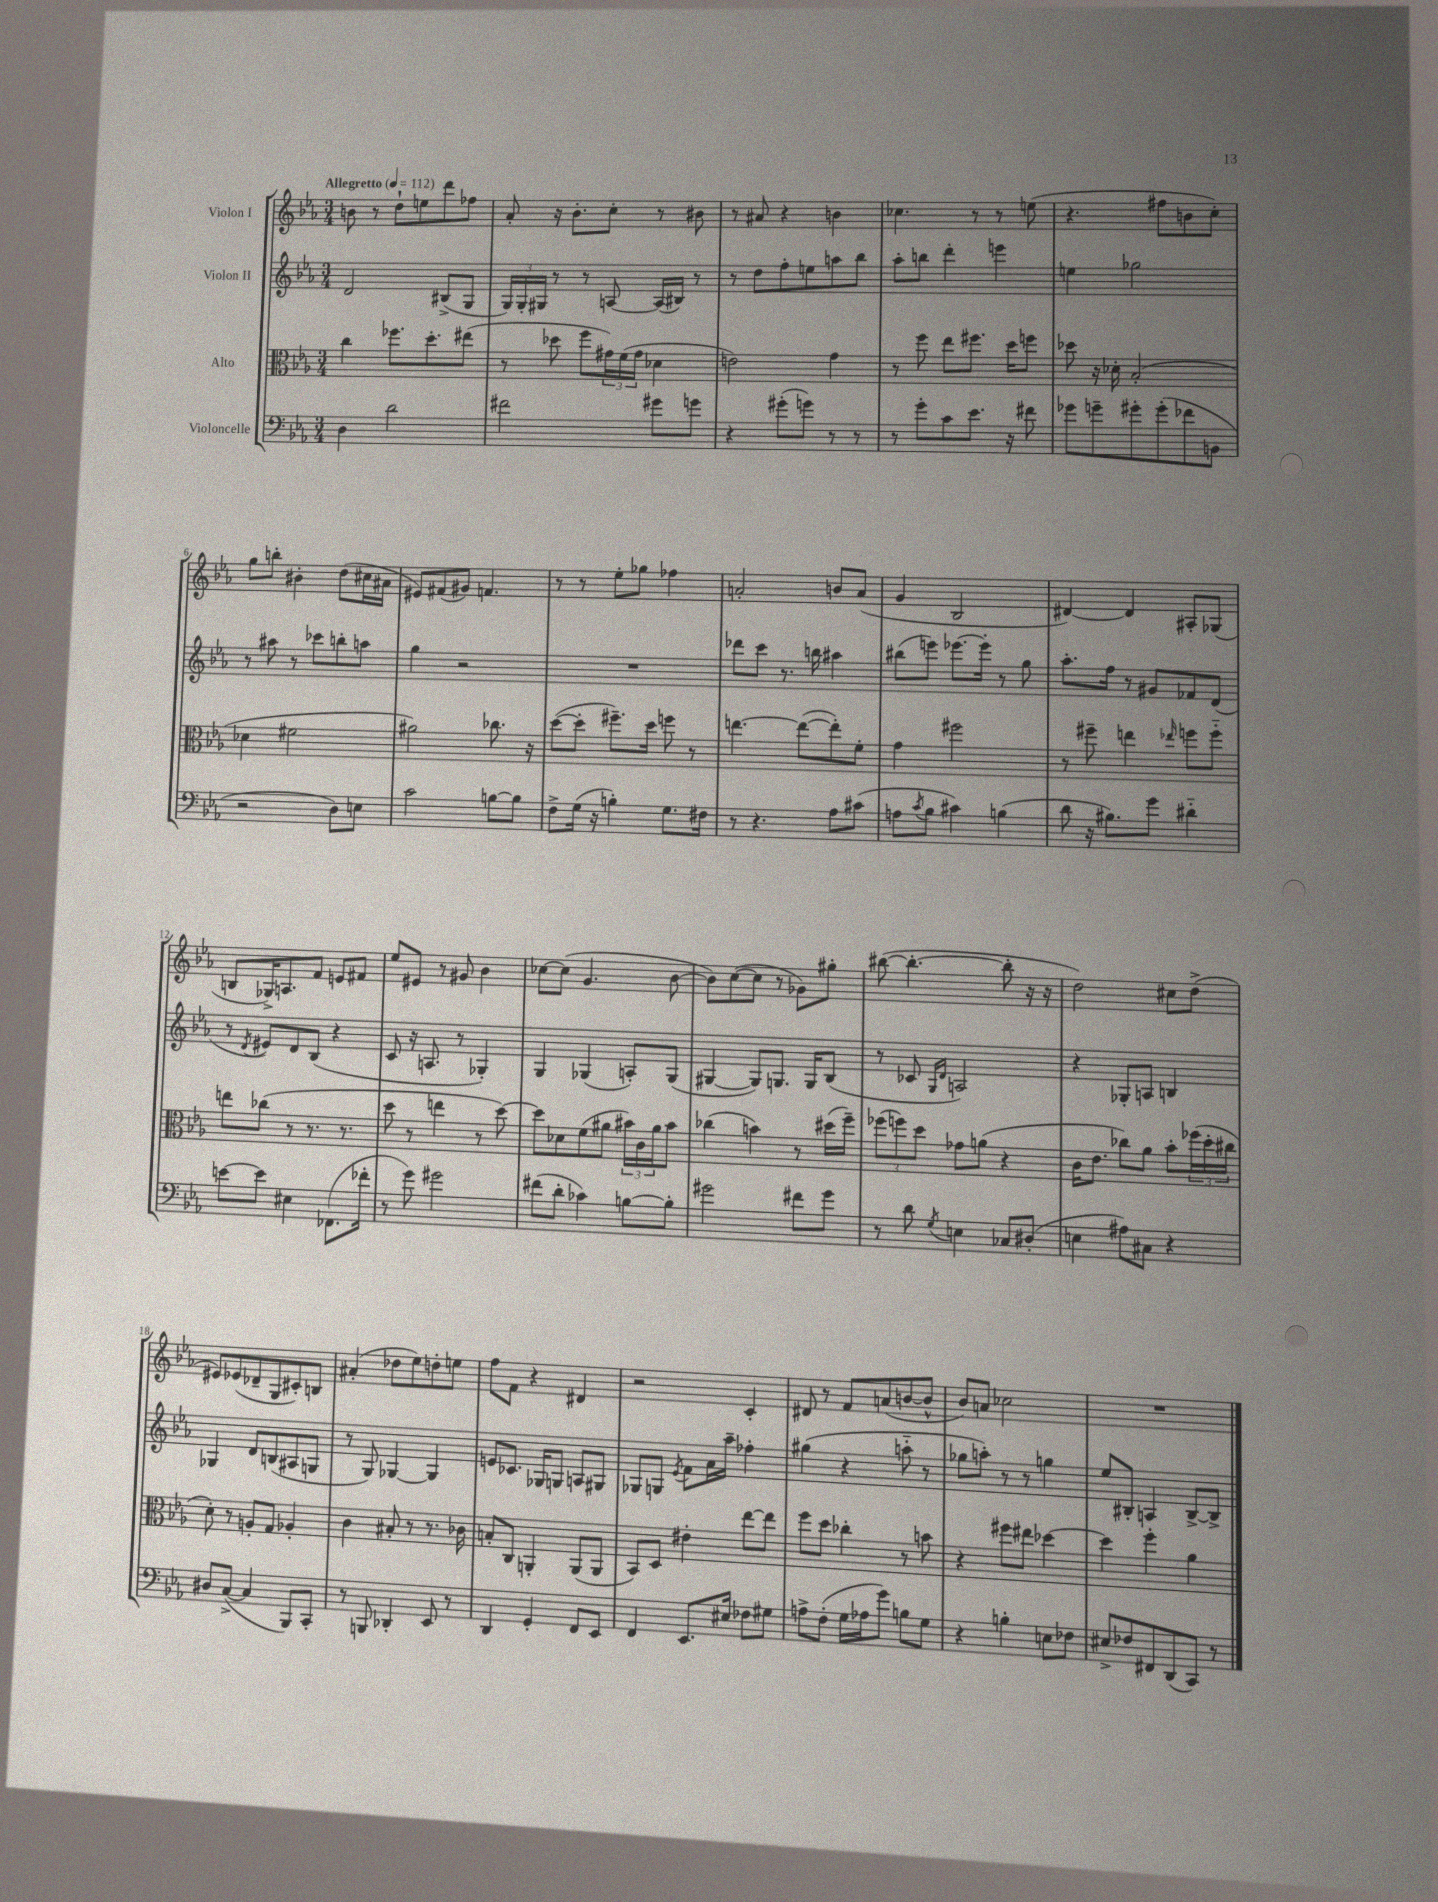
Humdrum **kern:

**kern	**kern	**kern	**kern
*staff4	*staff3	*staff2	*staff1
*clefF4	*clefC3	*clefG2	*clefG2
*k[b-e-a-]	*k[b-e-a-]	*k[b-e-a-]	*k[b-e-a-]
*M3/4	*M3/4	*M3/4	*M3/4
*MM112	*MM112	*MM112	*MM112
4D	4cc	2d	8b
.	.	.	8r
2d	8.ff-	.	8dd`
.	.	.	8ee
.	8.dd'	.	.
.	.	(8B#^	8ddd
.	(8ee#	8G	8ff-
=	=	=	=
2f#	8r	24G)	8a-'
.	.	24G'	.
.	.	24G#	.
.	8dd-	8r	16r
.	.	.	8.b-'
.	8ff	8r	.
.	24g#)	[8A	8cc'
.	(24f	.	.
.	24g#	.	.
8g#	4d-	(16A]	8r
.	.	16B#)	.
8g	.	8r	8b#
=	=	=	=
4r	2e)	8r	8r
.	.	8dd	8a#
(8g#'	.	8ff'	4r
8g)	.	8ee	.
8r	4g	8aa	4b
8r	.	8bb-	.
=	=	=	=
8r	8r	8aa-'	4.cc-
8g'	8ff	8bb	.
8c	8ee-	4ddd'	.
8.e-	8.ff#	.	8r
.	.	4eee	8r
16r	16dd	.	.
8f#	8ff	.	(8ee
=	=	=	=
8g-	8dd-	4ee	4.r
8g~	16r	.	.
.	16d-'	.	.
8g#'	(2B-'	2gg-	.
(8g#'	.	.	8ff#
8f-	.	.	8b
8BB	.	.	8cc')
=	=	=	=
2r	4d-	8r	8gg
.	.	8aa#	8bb'
.	2f#	8r	4b#'
.	.	8ccc-	.
8D)	.	8bb'	(8dd
8E	.	8aa	16cc#
.	.	.	16a#
=	=	=	=
2c	2a#)	4gg	8e#)
.	.	.	(8f#
.	.	2r	8g#)
.	.	.	4.f
[8B	8.cc-	.	.
8B]	.	.	.
.	16r	.	.
=	=	=	=
8F^	([8dd	2.r	8r
(16G	8dd']	.	8r
16r	.	.	.
4B')	8.ff#~)	.	8ee-'
.	.	.	8gg-
.	16dd	.	.
8.G	8ff	.	4ff-
.	8r	.	.
16F#	.	.	.
=	=	=	=
8r	[4.ee	8ddd-	2a'
4.r	.	8ccc	.
.	.	8.r	.
.	(8ee_	.	.
.	.	16bb	.
8A-	8ee'])	4aa#	8b
(8c#	8f'	.	(8a
=	=	=	=
8A	4g	(8bb#	4g
8qc	.	.	.
8B-	.	8eee)	.
4c#)	2ff#	[8.eee-	2B-
.	.	16eee-']	.
(4B	.	8r	.
.	.	8gg	.
=	=	=	=
8d	8r	8.aa-'	[4d#)
16r	8ff#~	.	.
8.B#)	.	16ff	.
.	4ee	8r	4d#]
8g	.	8g#	.
.	16qqee-	.	.
4d#'~	8ff	8f-	8A#'
.	8ff'~	(8d	(8G-
=	=	=	=
[8e	8ee	8r	8B
.	.	8qd	.
8e]	(8cc-	8e#)	16G-^)
.	.	.	8.A
4E#	8r	8d	.
.	8.r	(8B-	8f
(8.FF-	.	4r	8e
.	8.r	.	.
.	.	.	8f#
16f-'	.	.	.
=	=	=	=
8r	8dd	8c	8ee-
8g)	8r	16r	8e#
.	.	8.A	.
2g#	4ee	.	8r
.	.	8r	8g#
.	8r	4G-')	4b-
.	[8dd)	.	.
=	=	=	=
(8f#	8dd]	4G	[8cc-
8d'	8d-	.	(8cc-]
4c-)	(8f	(4G-	4.g
.	8a#	.	.
[8B	24b#)	8A')	.
.	24c	.	.
.	24a#	.	.
8B']	8b#	(8G-	[8b-
=	=	=	=
2g#	(4cc-	[4G#	8b-])
.	.	.	([8cc
.	4b)	8G#])	8cc]
.	.	8.G	8r
8f#	8r	.	8g-)
.	.	16G	.
8g#	(16dd#	(8B-	8gg#'
.	16ff~)	.	.
=	=	=	=
8r	(12ff-	8r	([8bb#
.	12ff)	.	.
8d	.	8c-	4.bb#'_
.	12dd	.	.
.	.	16qqG	.
8qG	.	16qqd	.
4E	8g-	2A)	.
.	(8a	.	.
8C-	4r	.	8bb#']
(8D#'	.	.	16r
.	.	.	16r
=	=	=	=
4E	16c	4r	2dd)
.	8.e-	.	.
8A#)	8cc-)	8G-'	.
8C#	8a-	8A	.
4r	8b-'	4B	8cc#
.	(24ff-	.	(8dd^
.	24dd'	.	.
.	24cc#	.	.
=	=	=	=
8D#	8d')	4G-	8e#)
([8C^	8r	.	(8e-
4C]	8A'	8d	8d-~
.	8G	(8B	8G
8BBB-)	4A-'	8A#	8c#')
8CC'	.	8G	8B
=	=	=	=
8r	4c	8r	(4a#'
8BBB	.	8G)	.
4DD-'	8B#'	[4G-	8dd-
.	8r	.	8ee-)
8EE-	8.r	4G-]	8dd'
8r	.	.	8ee
.	16c-	.	.
=	=	=	=
4DD	8B'	8e	8ff
.	8C	8.c-	8f
4GG'	4AA'	.	4r
.	.	16G-	.
.	.	8G	.
8FF	(8AA	8A	4d#
8EE-	8AA	8G#	.
=	=	=	=
4FF	8BB-)	8G-	2r
.	8D	8G	.
.	.	8qe-	.
8.EE-	4e#'	8f	.
.	.	16a-	.
16E#	.	16aa-~	.
8F-	[8ee-	4ff-'	4c'
8G#	8ee-]	.	.
=	=	=	=
8A^	8ff	(4gg#	8d#
(8F'	8dd	.	8r
16G	4cc-'	4r	8f
16A-	.	.	.
8g)	.	.	(8a
8B	8r	8aa'~	[8b
8G	8b	8r	8b^^]
=	=	=	=
4r	4r	8gg-	8b-)
.	.	8aa')	8a
4B'	8ff#	8r	2cc-
.	8ee#	8r	.
8E	[4dd-	4gg	.
8F-	.	.	.
=	=	=	=
8E#^	4dd-]	8ee-	2.r
8F-	.	8B#'	.
8FF#	4ff'	4A	.
(8DD	.	.	.
8CC)	4a-	[8B#^	.
8r	.	8B#^]	.
==	==	==	==
*-	*-	*-	*-
